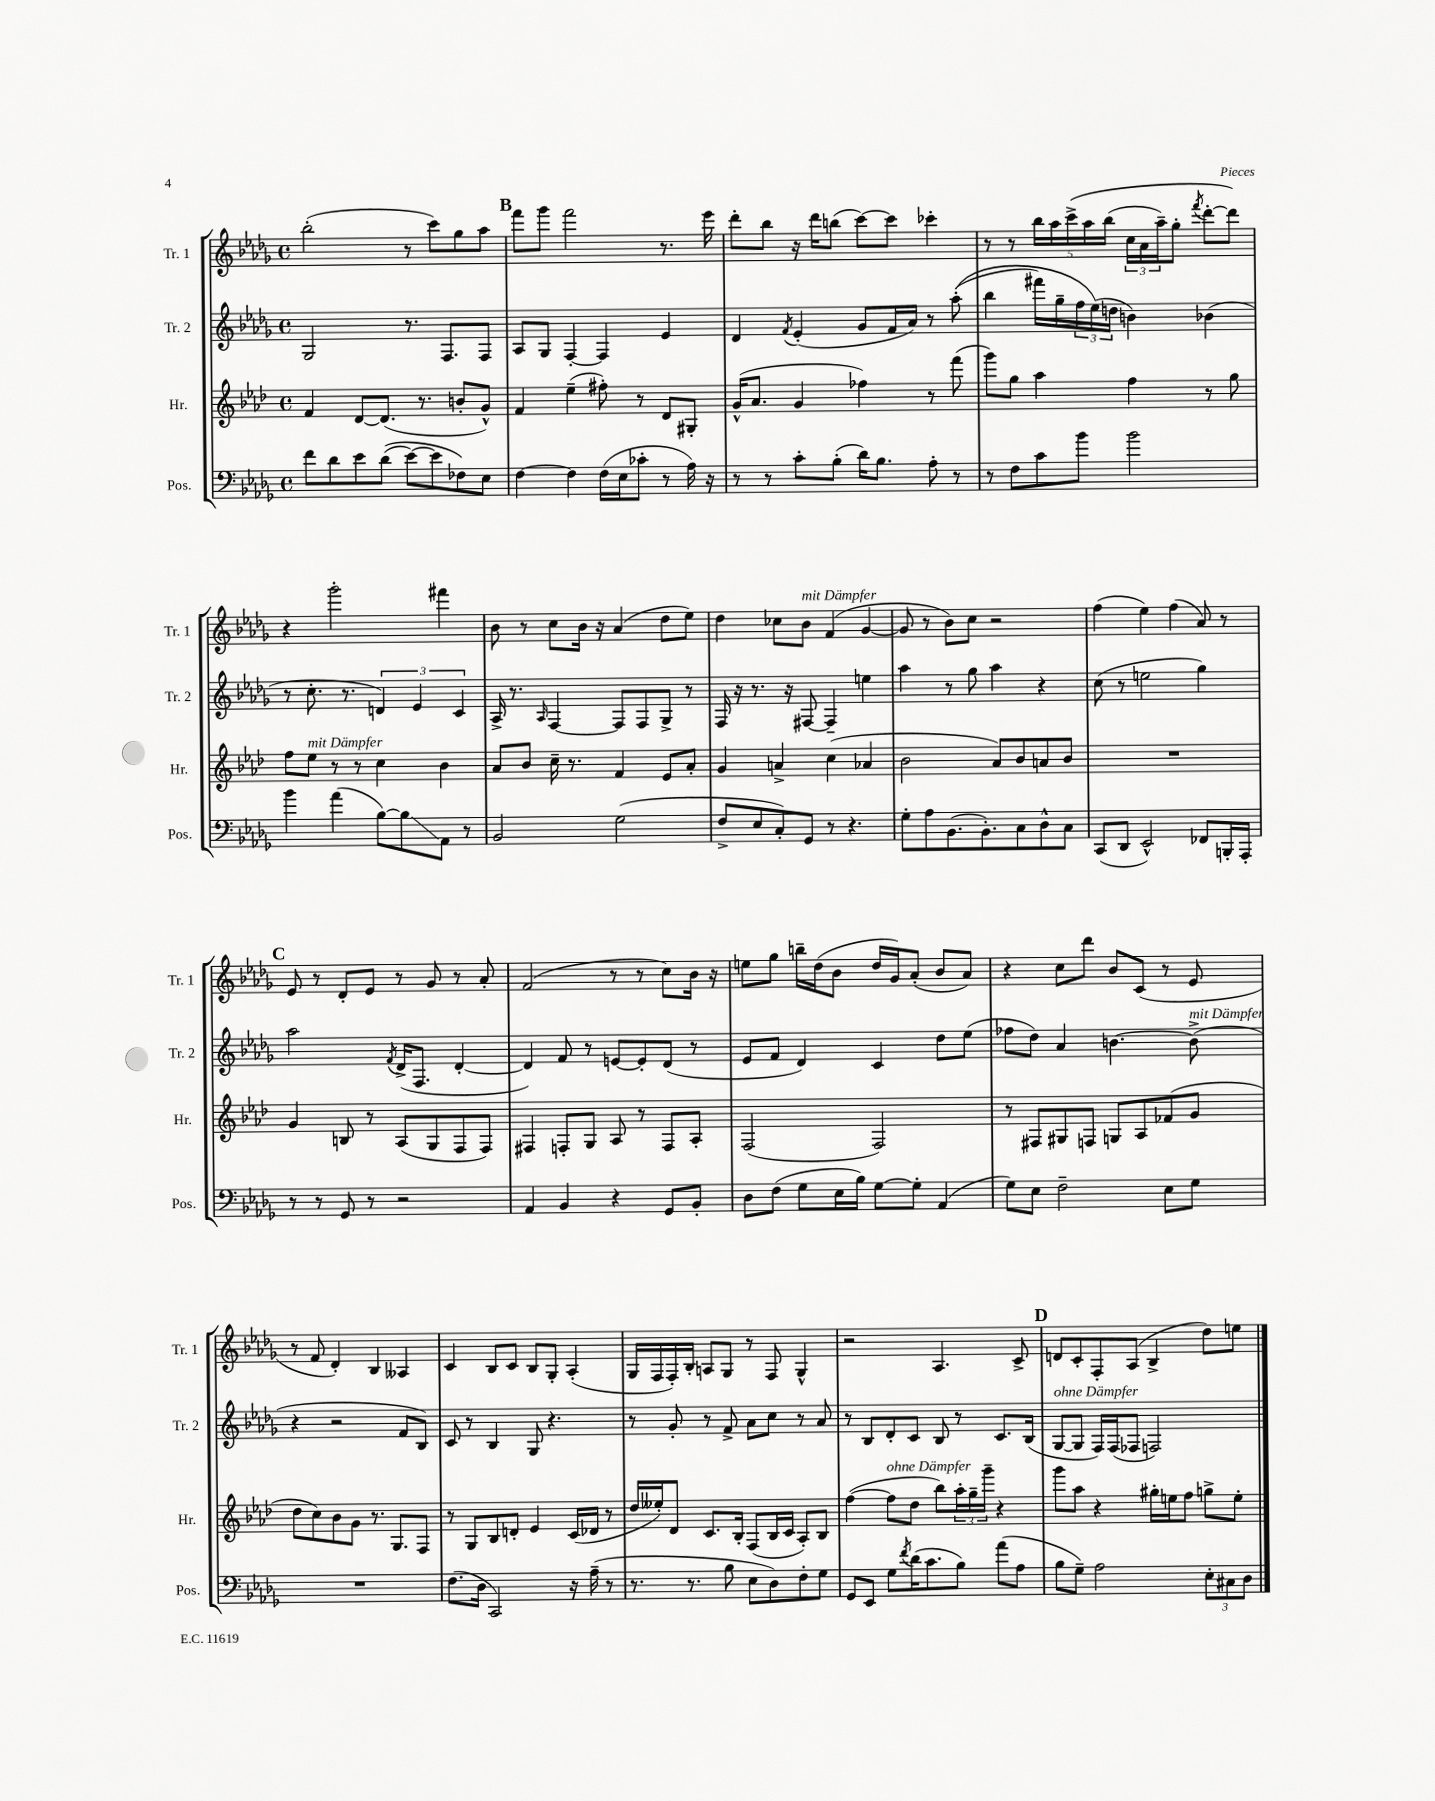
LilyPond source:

<<
\new StaffGroup <<
\new Staff = "s0" \with { instrumentName = "Tr. 1" shortInstrumentName = "Tr. 1" } {
    \clef treble \key des \major \defaultTimeSignature \time 4/4
    bes''2-.( r8 c'''8) ges''8 aes''8 |
    \mark \markup { \bold "B" } f'''8 ges'''8 f'''2 r8. ees'''16 |
    des'''8-. bes''8 r16 des'''16 b''8( c'''8~) c'''8 ces'''4-. |
    r8 r8 \tuplet 5/4 { bes''16 aes''16 c'''16->\( aes''16 bes''16( } \tuplet 3/2 { c''16 aes'16 aes''16--) } ges''8-. \acciaccatura { f'''8 } des'''8~-. des'''8\) |
    r4 ges'''2-. fis'''4 |
    bes'8 r8 c''8 bes'16 r16 aes'4( des''8 ees''8) |
    des''4 ces''8 bes'8^\markup { \italic "mit Dämpfer" } f'4( ges'4~ |
    ges'8 r8 bes'8) c''8 r2 |
    f''4( ees''4) f''4( aes'8) r8 |
    \mark \markup { \bold "C" } ees'8 r8 des'8-. ees'8 r8 ges'8 r8 aes'8-. |
    f'2( r8 r8 c''8) bes'16 r16 |
    e''8 ges''8 b''16-- des''16( bes'8 des''16 ges'16) aes'8-.( bes'8 aes'8) |
    r4 c''8 des'''8 bes'8 c'8( r8 ees'8 |
    r8 f'8 des'4-.) bes4 aeses4 |
    c'4 bes8 c'8 bes8 ges8-. aes4-.( |
    ges16 f16 f16-.) bes16-. a8 ges8 r8 f8 ges4-^ |
    r2 aes4. c'8-> |
    \mark \markup { \bold "D" } d'8 c'8-. f8-. aes8( bes4-> des''8) e''8 \bar "|." |
}
\new Staff = "s1" \with { instrumentName = "Tr. 2" shortInstrumentName = "Tr. 2" } {
    \clef treble \key des \major \defaultTimeSignature \time 4/4
    ges2 r8. f8. f8 |
    \mark \markup { \bold "B" } aes8 ges8 f4~-. f4 ees'4 |
    des'4 \acciaccatura { f'8 } ees'4-.( ges'8 f'16 aes'16) r8 aes''8-.(\( |
    bes''4 fis'''16) ges''16-- \tuplet 3/2 { f''16 ees''16(\) d''16 } b'4) bes'4( |
    r8 c''8.-. r8. \tuplet 3/2 { d'4) ees'4 c'4 } |
    aes16-> r8. \grace { aes16 } f4~ f8 f8 ges8-> r8 |
    f16 r16 r8. r16 fis8~ fis4-- e''4 |
    aes''4 r8 ges''8 aes''4 r4 |
    c''8( r8 e''2 ges''4) |
    \mark \markup { \bold "C" } aes''2 \acciaccatura { f'8 } des'16->( f8. des'4~-. |
    des'4) f'8 r8 e'8~ e'8-. des'8( r8 |
    ees'8 f'8 des'4) c'4 des''8 ees''8( |
    fes''8 des''8) aes'4 b'4.~ b'8->^\markup { \italic "mit Dämpfer" }( |
    r4 r2 f'8 bes8) |
    c'8 r8 bes4 ges8 r4. |
    r8 ges'8-. r8 f'8-> aes'8 c''8 r8 aes'8 |
    r8 bes8 des'8-. c'8 bes8 r8 c'8. bes16( |
    \mark \markup { \bold "D" } ges8~^\markup { \italic "ohne Dämpfer" } ges8 f16) f16( fes8 f2) \bar "|." |
}
\new Staff = "s2" \with { instrumentName = "Hr." shortInstrumentName = "Hr." } {
    \clef treble \key aes \major \defaultTimeSignature \time 4/4
    f'4 des'8~ des'8.( r8. b'8-. g'8-^) |
    \mark \markup { \bold "B" } f'4 ees''4--( fis''8-.) r8 des'8 gis8-. |
    g'16-^( aes'8. g'4 fes''4) r8 f'''8( |
    g'''8) g''8 aes''4 f''4 r8 g''8 |
    f''8 ees''8^\markup { \italic "mit Dämpfer" } r8 r8 c''4 bes'4 |
    aes'8 bes'8 c''16-- r8. f'4 ees'8 aes'8-. |
    g'4 a'4-> c''4( aes'4 |
    bes'2 aes'8) bes'8 a'8 bes'8 |
    R1 |
    \mark \markup { \bold "C" } g'4 b8 r8 aes8( g8 f8 f8) |
    fis4 f8-. g8 aes8 r8 f8 aes8-. |
    f2( f2) |
    r8 fis8 gis8 f8 g8 aes8 fes'8( g'8 |
    des''8 c''8) bes'8 g'8 r8. g8. f8 |
    r8 g8 bes8 d'8-. ees'4 c'16( des'16 r8 |
    des''16 eeses''16-.) des'8 c'8. bes16-. f8( bes16 c'16 aes8-.) bes8 |
    f''4~( f''8^\markup { \italic "ohne Dämpfer" } des''8 bes''8) \tuplet 3/2 { aes''16-. g''16-- g'''16-- } r4 |
    \mark \markup { \bold "D" } g'''8 aes''8 r4 gis''16-. e''16 f''8 g''8-> e''8-. \bar "|." |
}
\new Staff = "s3" \with { instrumentName = "Pos." shortInstrumentName = "Pos." } {
    \clef bass \key des \major \defaultTimeSignature \time 4/4
    f'8 des'8 ees'8 des'8(\( ees'8~) ees'8 fes8\) ees8 |
    \mark \markup { \bold "B" } f4~ f4 f16( ees16 ces'8-. r8 aes16) r16 |
    r8 r8 c'8-. bes8-.( des'16) bes8. aes8-. r8 |
    r8 f8 c'8 bes'8 bes'2 |
    bes'4 aes'4( bes8~) bes8\glissando aes,8 r8 |
    bes,2 ges2( |
    f8-> ees8 c8-.) ges,8 r8 r4. |
    ges8-. aes8 bes,8.( bes,8.-.) c8 des8-^ c8 |
    c,8( des,8 ees,2-^) fes,8 b,,16-. aes,,16-. |
    \mark \markup { \bold "C" } r8 r8 ges,8 r8 r2 |
    aes,4 bes,4 r4 ges,8 bes,8-. |
    des8 f8( ges8 ees16 bes16) ges8~ ges8-. aes,4( |
    ges8) ees8 f2-- ees8 ges8 |
    R1 |
    f8.( des16 c,2) r16 aes16--( r8 |
    r8. r8. bes8 ees8 des8) f8-. ges8 |
    ges,8 ees,8 ges8 \acciaccatura { f'8 } des'16( c'8. bes8) aes'8( aes8 |
    \mark \markup { \bold "D" } bes8 ges8--) aes2 \tuplet 3/2 { ees8-. cis8 des8 } \bar "|." |
}
>>
>>
\layout { \context { \Score \remove "Bar_number_engraver" } }
